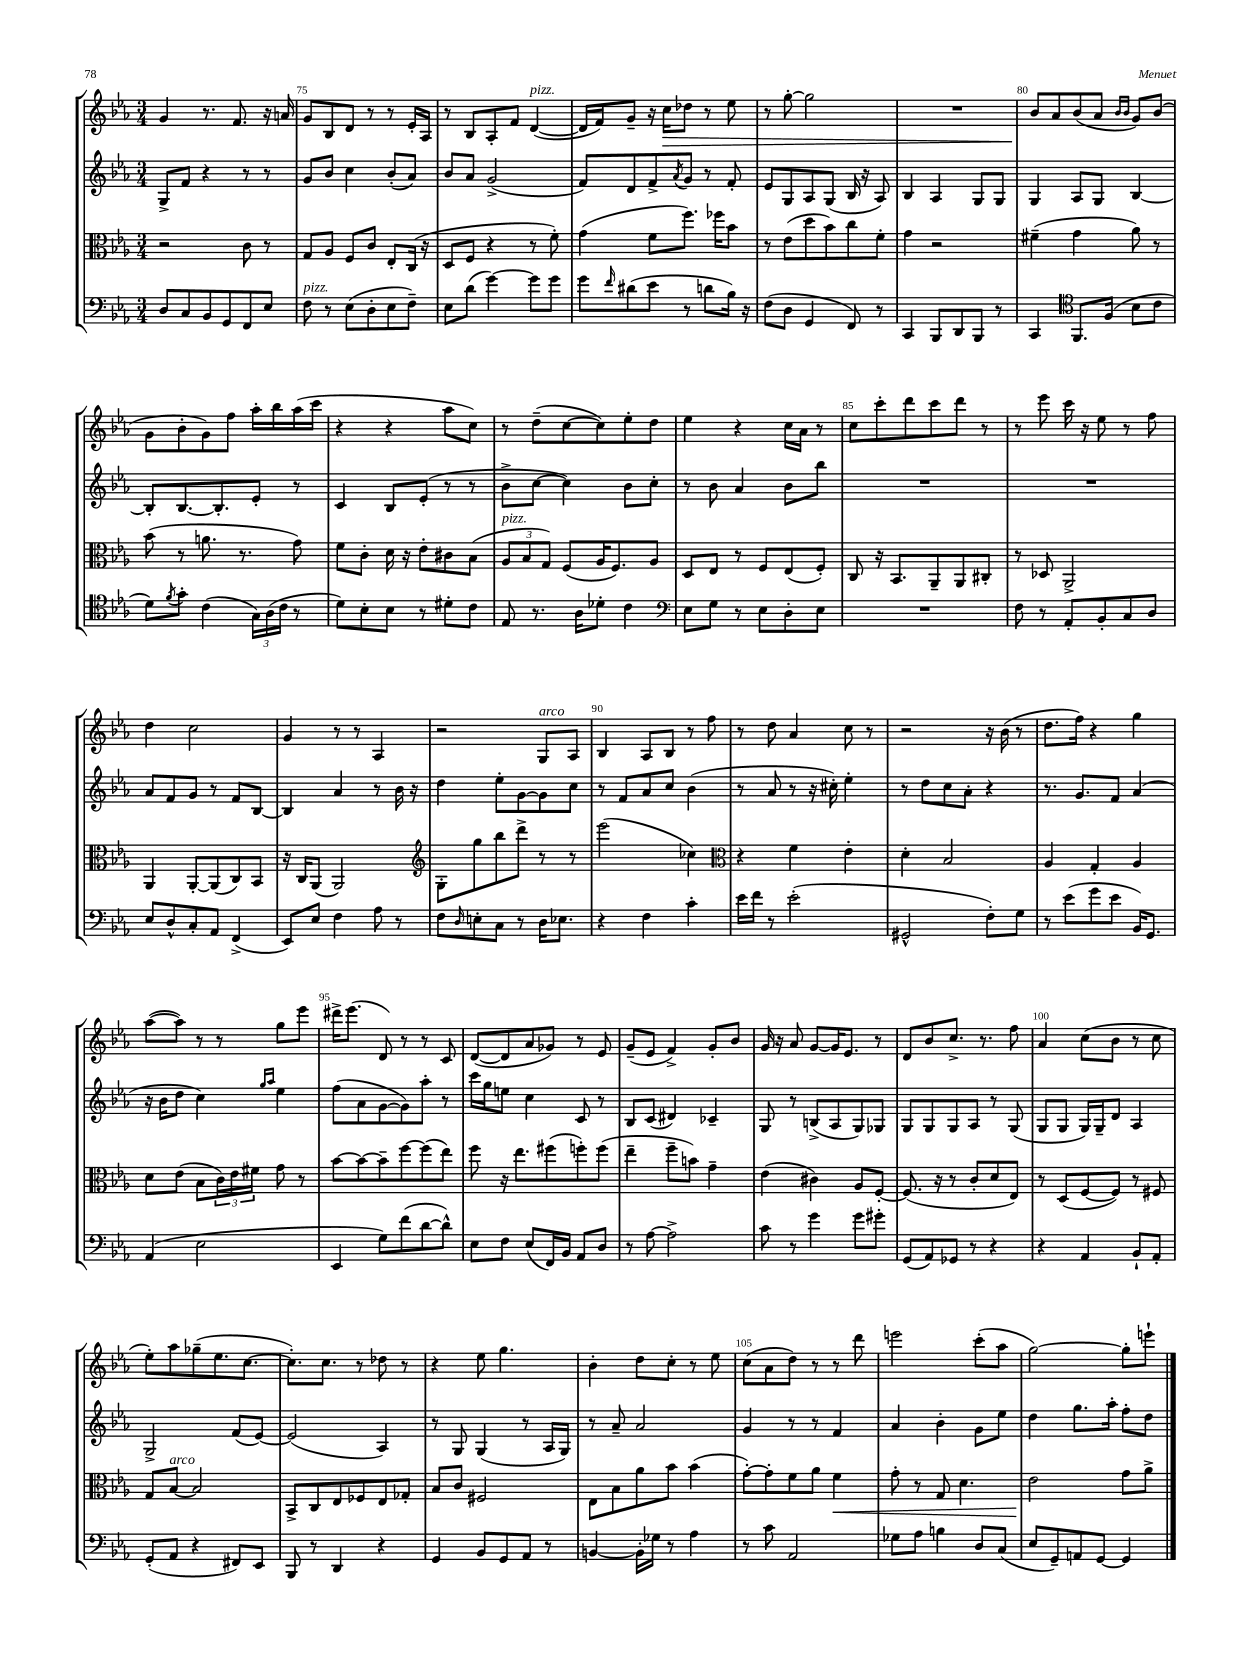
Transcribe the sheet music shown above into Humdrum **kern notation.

**kern	**kern	**dynam	**kern	**kern	**dynam
*part4	*part3	*part3	*part2	*part1	*part1
*staff4	*staff3	*staff3	*staff2	*staff1	*staff1
*clefF4	*clefC3	*	*clefG2	*clefG2	*
*k[b-e-a-]	*k[b-e-a-]	*	*k[b-e-a-]	*k[b-e-a-]	*
*M3/4	*M3/4	*	*M3/4	*M3/4	*
=74	=74	=74	=74	=74	=74
8D/L	2r	.	8G^/L	4g/	.
8C/	.	.	8f/J	.	.
8BB-/	.	.	4r	8.r	.
8GG/	.	.	.	.	.
.	.	.	.	8.f/	.
8FF/	8c\	.	8r	.	.
8E-/J	8r	.	8r	16r	.
.	.	.	.	16an/	.
=75	=75	=75	=75	=75	=75
!LO:TX:a:i:t=pizz.	!	!	!	!	!
8F\	8G/L	.	8g/L	8g/L	.
8r	8A-/J	.	8b-/J	8B-/	.
(8E-\L	8F/L	.	4cc\	8d/J	.
8D'\	8c/J	.	.	8r	.
8E-\	8E-'/L	.	(8b-'/L	8r	.
8F~\J)	(16C/Jk	.	8a-/J)	16e-'/LL	.
.	16r	.	.	16A-/JJ	.
=76	=76	=76	=76	=76	=76
8E-\L	8D/L	.	8b-/L	8r	.
(8d\J	8F/J	.	8a-/J	8B-/L	.
[4g\)	4r	.	(2g^/	8A-'/	.
.	.	.	.	8f/J	.
!	!	!	!	!LO:TX:a:i:t=pizz.	!
8g\L]	8r	.	.	([4d/	.
8g\J	8f'\)	.	.	.	.
=77	=77	=77	=77	=77	=77
8g\L	(4g\	.	8f/L)	16d/LL]	.
.	.	.	.	16f/J)	.
16qqf/	.	.	.	.	.
(8d#X\	.	.	8d/	8g~/J	.
8e-\J	8f\L	.	8f^/	16r	.
!	!	!	!	!	!LO:HP:b
.	.	.	.	16cc\KL	>
.	.	.	8qa-/	.	.
8r	8.ff\J)	.	8g/J	8dd-X\J	.
8dn\L	.	.	8r	8r	.
.	16ff-X\KL	.	.	.	.
16B-\Jk)	8b-\J	.	8f'/	8ee-\	.
16r	.	.	.	.	.
=78	=78	=78	=78	=78	=78
(8F\L	8r	.	8e-/L	8r	.
8D\J	(8e-\L	.	8G/	[8gg'\	.
4GG/	8dd\	.	8A-/	2gg\]	.
.	8b-\)	.	(8G/J	.	.
8FF/)	8cc\	.	16B-/	.	.
.	.	.	16r	.	.
8r	8f'\J	.	8A-/)	.	.
=79	=79	=79	=79	=79	=79
4CC/	4g\	.	4B-/	2.r	.
8BBB-/L	2r	.	4A-/	.	.
8DD/	.	.	.	.	.
8BBB-/J	.	.	8G/L	.	.
8r	.	.	8G/J	.	.
=80	=80	=80	=80	=80	=80
4CC/	(4f#X~\	.	4G/	8b-/L	.
.	.	.	.	8a-/	]
*clefC4	*	*	*	*	*
8.FF/L	4g\	.	8A-/L	(8b-/	.
.	.	.	8G/J	8a-/J	.
(16F/Jk	.	.	.	.	.
.	.	.	.	16qqb-/LL	.
.	.	.	.	16qqb-/JJ	.
8B-\L	8a-\)	.	[4B-/	8g/L)	.
8c\J	8r	.	.	(8b-/J	.
!!LO:LB:g=z
=81	=81	=81	=81	=81	=81
8d\L)	(8b-\	.	8B-'/L]	8g\L	.
8qf/	.	.	.	.	.
8g'\J	8r	.	[8.B-/	8b-'\	.
(4c\	8.an\	.	.	8g\)	.
.	.	.	8.B-'/]	.	.
.	.	.	.	8ff\J	.
.	8.r	.	.	.	.
24G\LL)	.	.	8e-'/J	16aa-'\LL	.
(24A-\	.	.	.	.	.
.	.	.	.	16bb-\	.
24c\JJ	.	.	.	.	.
8r	8g\)	.	8r	(16aa-\	.
.	.	.	.	16ccc\JJ	.
=82	=82	=82	=82	=82	=82
8d\L)	8f\L	.	4c/	4r	.
8B-'\	8c'\J	.	.	.	.
8B-\J	16d\	.	8B-/L	4r	.
.	16r	.	.	.	.
8r	8e-'\L	.	(8e-'/J	.	.
8d#X'\L	8c#X\	.	8r	8aa-\L	.
8c\J	(8B-\J	.	8r	8cc\J)	.
=83	=83	=83	=83	=83	=83
!	!LO:TX:a:i:t=pizz.	!	!	!	!
8E-/	12A-/L	.	8b-^\L	8r	.
.	12B-/	.	.	.	.
8.r	.	.	[8cc\J	(8dd~\L	.
.	12G/J)	.	.	.	.
.	(8F/L	.	4cc\])	[8cc\	.
16A-\KL	.	.	.	.	.
8d-X'\J	16A-/K	.	.	8cc\])	.
.	8.F/)	.	.	.	.
4c\	.	.	8b-\L	8ee-'\	.
.	8A-/J	.	8cc'\J	8dd\J	.
=84	=84	=84	=84	=84	=84
*clefF4	*	*	*	*	*
8E-\L	8D/L	.	8r	4ee-\	.
8G\J	8E-/J	.	8b-\	.	.
8r	8r	.	4a-/	4r	.
8E-\L	8F/L	.	.	.	.
8D'\	(8E-/	.	8b-\L	16cc\LL	.
.	.	.	.	16a-\JJ	.
8E-\J	8F'/J)	.	8bb-\J	8r	.
=85	=85	=85	=85	=85	=85
2.r	8C/	.	2.r	8cc\L	.
.	16r	.	.	8ccc'\	.
.	8.BB-/L	.	.	.	.
.	.	.	.	8ddd\	.
.	8AA-~/	.	.	8ccc\	.
.	8AA-/	.	.	8ddd\J	.
.	8C#X'/J	.	.	8r	.
=86	=86	=86	=86	=86	=86
8F\	8r	.	2.r	8r	.
8r	8D-X/	.	.	8eee-\	.
8AA-'/L	2AA-^/	.	.	16ccc\	.
.	.	.	.	16r	.
8BB-'/	.	.	.	8ee-\	.
8C/	.	.	.	8r	.
8D/J	.	.	.	8ff\	.
!!LO:LB:g=z
=87	=87	=87	=87	=87	=87
8E-/L	4AA-/	.	8a-/L	4dd\	.
8D^^/	.	.	8f/	.	.
8C'/	[8AA-'/L	.	8g/J	2cc\	.
8AA-/J	(8AA-/]	.	8r	.	.
(4FF^/	8C/)	.	8f/L	.	.
.	8BB-/J	.	[8B-/J	.	.
=88	=88	=88	=88	=88	=88
8EE-/L)	16r	.	4B-/]	4g/	.
.	16C/KL	.	.	.	.
8E-/J	(8AA-/J	.	.	.	.
4F\	2AA-/)	.	4a-/	8r	.
.	.	.	.	8r	.
8A-\	.	.	8r	4A-/	.
8r	.	.	16b-\	.	.
.	.	.	16r	.	.
=89	=89	=89	=89	=89	=89
*	*clefG2	*	*	*	*
8F\L	8G'\L	.	4dd\	2r	.
16qqD/	.	.	.	.	.
8En'\	8gg\	.	.	.	.
8C\J	8bb-\	.	8ee-'\L	.	.
8r	8ddd^\J	.	[8g\	.	.
!	!	!	!	!LO:TX:a:i:t=arco	!
16D\KL	8r	.	8g\]	8G/L	.
8.E-X\J	.	.	.	.	.
.	8r	.	8cc\J	8A-/J	.
=90	=90	=90	=90	=90	=90
4r	(2eee-\	.	8r	4B-/	.
.	.	.	8f/L	.	.
4F\	.	.	8a-/	8A-/L	.
.	.	.	8cc/J	8B-/J	.
4c'\	4cc-X\)	.	(4b-\	8r	.
.	.	.	.	8ff\	.
=91	=91	=91	=91	=91	=91
*	*clefC3	*	*	*	*
16e-\LL	4r	.	8r	8r	.
16f\JJ	.	.	.	.	.
8r	.	.	8a-/	8dd\	.
(2e-'\	4f\	.	8r	4a-/	.
.	.	.	16r	.	.
.	.	.	16cc#X'\)	.	.
.	4e-'\	.	4ee-'\	8cc\	.
.	.	.	.	8r	.
=92	=92	=92	=92	=92	=92
2GG#X^^/	4d'\	.	8r	2r	.
.	.	.	8dd\L	.	.
.	2B-/	.	8cc\	.	.
.	.	.	8a-'\J	.	.
8F'\L)	.	.	4r	16r	.
.	.	.	.	(16b-\	.
8G\J	.	.	.	8r	.
=93	=93	=93	=93	=93	=93
8r	4A-/	.	8.r	8.dd\L	.
(8e-\L	.	.	.	.	.
.	.	.	8.g/L	16ff\Jk)	.
8g\	4G'/	.	.	4r	.
8e-\J	.	.	8f/J	.	.
16BB-/KL)	4A-/	.	(4a-/	4gg\	.
8.GG/J	.	.	.	.	.
!!LO:LB:g=z
=94	=94	=94	=94	=94	=94
(4AA-/	8d\L	.	16r	([8aa-\L	.
.	.	.	16b-\KL	.	.
.	(8e-\J	.	8dd\J	8aa-\J])	.
2E-\	8B-\L	.	4cc\)	8r	.
.	24c\L)	.	.	8r	.
.	24e-\	.	.	.	.
.	24f#X\JJ	.	.	.	.
.	.	.	16qqgg/LL	.	.
.	.	.	16qqaa-/JJ	.	.
.	8g\	.	4ee-\	8gg\L	.
.	8r	.	.	8eee-\J	.
=95	=95	=95	=95	=95	=95
4EE-/	[8b-\L	.	(8ff\L	16ddd#X^\KL	.
.	.	.	.	(8.eee-\J	.
.	8b-\_	.	8a-\	.	.
8G\L)	8b-~\]	.	[8g\	8d/)	.
(8f\	[8ff\	.	8g\])	8r	.
[8d\	(8ff\]	.	8aa-'\J	8r	.
8d^^\J])	8ee-\J)	.	8r	8c/	.
=96	=96	=96	=96	=96	=96
8E-\L	8ff\	.	16ccc\LL	([8d/L	.
.	.	.	16gg\J	.	.
8F\J	16r	.	8een\J	8d/]	.
.	8.ee-\L	.	.	.	.
(8E-/L	.	.	4cc\	8a-/	.
16FF/L)	(8ff#X\	.	.	8g-X/J)	.
16BB-/JJ	.	.	.	.	.
8AA-/L	8ffn'\)	.	8c/	8r	.
8D/J	(8ff\J	.	8r	8e-/	.
=97	=97	=97	=97	=97	=97
8r	4ee-~\	.	8B-/L	(8g~/L	.
[8A-\	.	.	(8c/J	8e-/J	.
2A-^\]	8ff~\L	.	4d#X/)	4f^/)	.
.	8bn\J)	.	.	.	.
.	4g~\	.	4c-X~/	8g'/L	.
.	.	.	.	8b-/J	.
=98	=98	=98	=98	=98	=98
8c\	(4e-\	.	8G/	16g/	.
.	.	.	.	16r	.
8r	.	.	8r	8a-/	.
4g\	4c#X\)	.	(8Bn^/L	[8g/L	.
.	.	.	8A-/	16g/K]	.
.	.	.	.	8.e-/J	.
8g\L	8A-/L	.	8G/)	.	.
8g#X'\J	[8F'/J	.	8G-X/J	8r	.
=99	=99	=99	=99	=99	=99
(8GG/L	(8.F/]	.	8G/L	8d/L	.
8AA-/)	.	.	8G/	8b-/	.
.	16r	.	.	.	.
8GG-X/J	8r	.	8G/	8.cc^/J	.
8r	8c'/L	.	8A-/J	.	.
.	.	.	.	8.r	.
4r	8d/	.	8r	.	.
.	8E-/J)	.	(8G/	8ff\	.
=100	=100	=100	=100	=100	=100
4r	8r	.	8G/L	4a-/	.
.	(8D/L	.	8G/J	.	.
4AA-/	[8F/	.	16G/LL)	(8cc\L	.
.	.	.	16G~/J	.	.
.	8F/J])	.	8d/J	8b-\J	.
8BB-`/L	8r	.	4A-/	8r	.
8AA-'/J	8F#X/	.	.	8cc\	.
!!LO:LB:g=z
=101	=101	=101	=101	=101	=101
(8GG'/L	8G/L	.	2G^/	8ee-'\L)	.
!	!LO:TX:a:i:t=arco	!	!	!	!
8AA-/J	[8B-/J	.	.	8aa-\	.
4r	2B-/]	.	.	(8gg-X~\	.
.	.	.	.	8.ee-\	.
8FF#X/L)	.	.	(8f/L	.	.
.	.	.	.	[8.cc\J	.
8EE-/J	.	.	[8e-/J)	.	.
=102	=102	=102	=102	=102	=102
8BBB-/	8BB-^/L	.	(2e-/]	8.cc'\L])	.
8r	8C/	.	.	.	.
.	.	.	.	8.cc\J	.
4DD/	8E-/	.	.	.	.
.	8F-X/	.	.	8r	.
4r	8E-/	.	4A-/)	8dd-X\	.
.	8G-X'/J	.	.	8r	.
=103	=103	=103	=103	=103	=103
4GG/	8B-/L	.	8r	4r	.
.	8c/J	.	8G/	.	.
8BB-/L	2F#X/	.	(4G/	8ee-\	.
8GG/	.	.	.	4.gg\	.
8AA-/J	.	.	8r	.	.
8r	.	.	16A-/LL	.	.
.	.	.	16G/JJ)	.	.
=104	=104	=104	=104	=104	=104
[4BBn/	8E-\L	.	8r	4b-'\	.
.	8B-\	.	8a-~/	.	.
16BB'\LL]	8a-\	.	2a-/	8dd\L	.
16G-X\JJ	.	.	.	.	.
8r	8b-\J	.	.	8cc'\J	.
4A-\	(4b-\	.	.	8r	.
.	.	.	.	8ee-\	.
=105	=105	=105	=105	=105	=105
8r	[8g'\L)	.	4g/	(8cc\L	.
8c\	8g'\]	.	.	8a-\	.
2AA-/	8f\	.	8r	8dd\J)	.
.	8a-\J	.	8r	8r	.
!	!	!LO:HP:b	!	!	!
.	4f\	<	4f/	8r	.
.	.	.	.	8ddd\	.
=106	=106	=106	=106	=106	=106
8G-X\L	8g'\	.	4a-/	2eeen\	.
8A-\J	8r	.	.	.	.
4Bn\	8G/	.	4b-'\	.	.
.	4.d\	.	.	.	.
8D/L	.	.	8g\L	(8ccc'\L	.
(8C/J	.	.	8ee-\J	8aa-\J	.
=107	=107	=107	=107	=107	=107
8E-/L	2e-\	.	4dd\	[2gg\)	.
8GG~/)	.	.	.	.	.
8AAn/	.	.	8.gg\L	.	.
[8GG/J	.	.	.	.	.
.	.	.	16aa-'\Jk	.	.
4GG/]	8g\L	[	8ff'\L	8gg'\L]	.
.	8a-^\J	.	8dd\J	8eeen`\J	.
==	==	==	==	==	==
*-	*-	*-	*-	*-	*-
